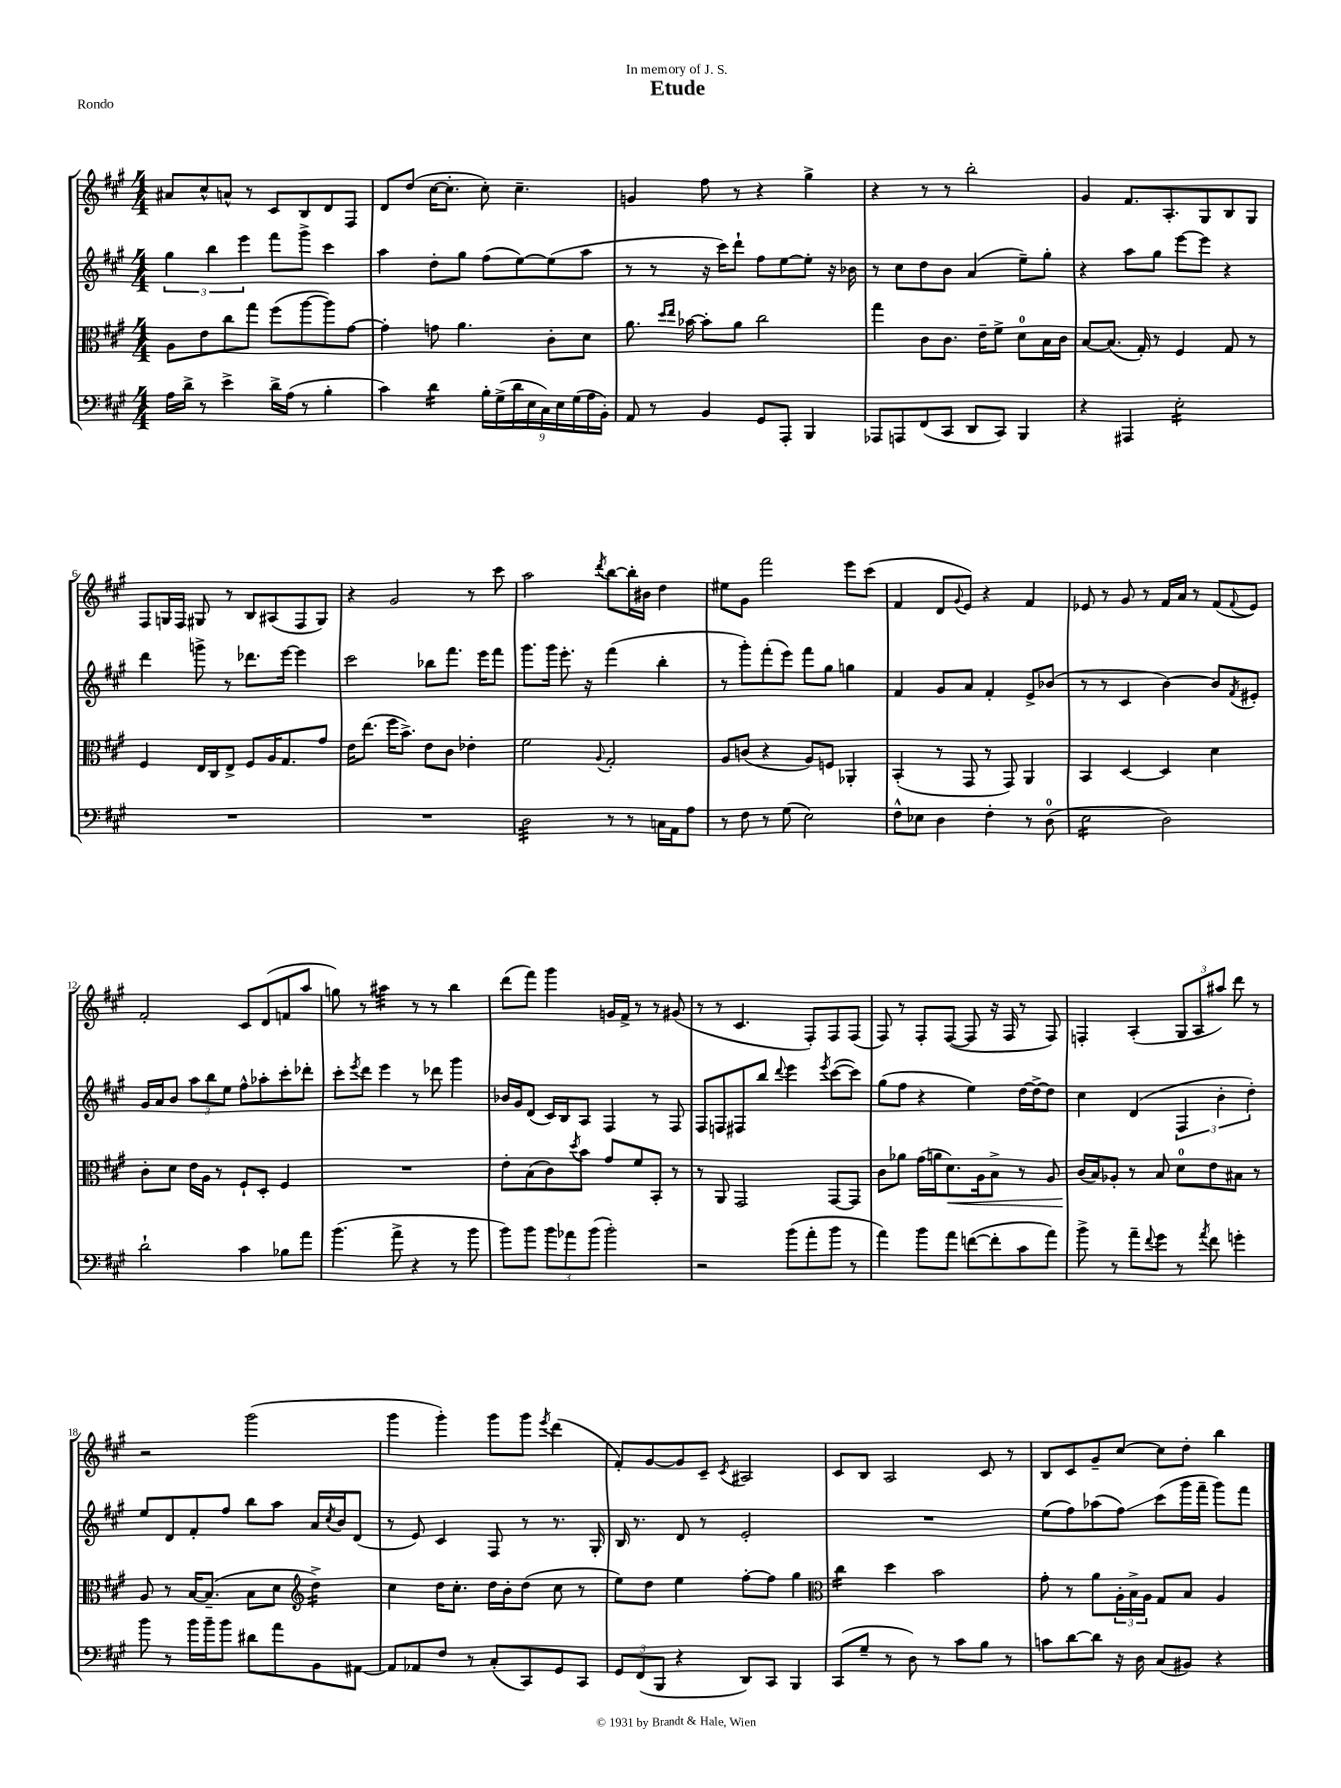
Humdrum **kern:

**kern	**kern	**kern	**kern
*staff4	*staff3	*staff2	*staff1
*clefF4	*clefC3	*clefG2	*clefG2
*k[f#c#g#]	*k[f#c#g#]	*k[f#c#g#]	*k[f#c#g#]
*M4/4	*M4/4	*M4/4	*M4/4
16A	8A	6gg#	8a#
16d^	.	.	.
8r	8e	.	8cc#^^
.	.	6bb	.
4e^	8cc#	.	8a^^
.	.	6eee	.
.	8gg#	.	8r
16d^	(8ff#	8fff#	8c#
(16A	.	.	.
8r	[8aa	8ggg#^	8B
4B'	8aa])	4ccc#	8d
.	[8g#	.	8F#
=	=	=	=
4c#)	4g#']	4aa	8d
.	.	.	(8dd
4d	8g	8dd'	[16cc#
.	.	.	8.cc#']
.	4.a	8gg#	.
18B'	.	(8ff#	8cc#')
(18G#^	.	.	.
18d	.	.	.
.	.	[8ee)	4.cc#~
18E	.	.	.
18C#)	.	.	.
.	8c#'	(8ee]	.
18E	.	.	.
(18G#	.	.	.
.	8d	8aa	.
18A	.	.	.
18BB')	.	.	.
=	=	=	=
8AA	8.a	8r	4g
8r	.	8r	.
.	16qqdd	.	.
.	16qqee	.	.
.	[16b-	.	.
4BB	8b-']	16r	8ff#
.	.	16ccc#)	.
.	8a	8ddd`	8r
8GG#	2cc#	8ff#	4r
8AAA'	.	[8ee	.
4BBB	.	8ee']	4gg#^
.	.	16r	.
.	.	16b-	.
=	=	=	=
8AAA-	4gg#	8r	4r
8AAA	.	8cc#	.
(8FF#	8c#	8dd	8r
8CC#	8.c#	8b	8r
8DD	.	(4a	2bb'
.	16e~	.	.
8CC#)	8f#^	.	.
4BBB	8d	8ee~)	.
.	16B	8gg#'	.
.	16c#	.	.
=	=	=	=
4r	[8B	4r	4g#
.	(8.B]	.	.
4AAA#	.	8aa	8.f#
.	16G#')	.	.
.	8r	8gg#	.
.	.	.	8.A'
2E'	4F#	[8eee	.
.	.	8eee]	8G#
.	8G#	4r	8B
.	8r	.	8G#
=	=	=	=
1r	4F#	4ddd	8F#
.	.	.	16G
.	.	.	16F#
.	16E	8ggg^	8G#
.	16C#	.	.
.	8E^	8r	8r
.	8F#	8.ddd-	8B
.	16A	.	(8A#
.	8.G#	[16eee	.
.	.	4eee]	8F#
.	8g#	.	8G#)
=	=	=	=
1r	16e	2ccc#	4r
.	(8.ee	.	.
.	16ff#	.	2g#
.	8.b^)	.	.
.	8e	8bb-	.
.	8c#	8.fff#	.
.	4e-'	.	8r
.	.	16eee	.
.	.	8fff#	8ccc#
=	=	=	=
2D	2f#	8.ggg#	2aa
.	.	16ggg#	.
.	.	8.eee'	.
.	.	16r	.
.	8qqA	.	8qddd
8r	2G#'	(4fff#	[8bb
8r	.	.	16bb']
.	.	.	16b#
16C	.	4bb'	4dd
16AA	.	.	.
8A	.	.	.
=	=	=	=
8r	8A	8r	8ee#
8F#	(8c	8ggg#')	8g#
8r	4r	(8fff#'	2fff#
(8G#	.	8eee)	.
2E)	8A)	8fff#	.
.	8F	8gg#	.
.	4AA-'	4gg	8eee
.	.	.	(8ccc#
=	=	=	=
8F#^^	(4BB'	4f#	4f#
8E-	.	.	.
4D	8r	8g#	8d
.	.	.	8qqg#
.	8GG#	8a	8e)
4F#'	8r	4f#'	4r
.	8GG#)	.	.
8r	4AA	8e^	4f#
(8D	.	(8b-	.
=	=	=	=
2E	4BB	8r	8e-
.	.	8r	8r
.	[4D	4c#	8g#
.	.	.	8r
2D)	4D]	[4b)	16f#
.	.	.	16a
.	.	.	8r
.	4d	8b]	(8f#
.	.	8qf#	8qqf#
.	.	8e#'	8e-)
=	=	=	=
2d`	8c#'	16g#	2f#'
.	.	16a	.
.	8d	8b	.
.	16e	12aa	.
.	16A	.	.
.	.	12bb	.
.	8r	.	.
.	.	12ee	.
4c#	8F#`	8ff#^^	8c#
.	8D'	8aa-'	(8d
8B-	4F#	8ccc#'	8f
8a	.	8ddd-'	8aa
=	=	=	=
(4.b	1r	8ccc#'	8gg)
.	.	8qeee	.
.	.	8ddd	8r
.	.	4eee	4aa#
8a^	.	.	.
4r	.	8r	8r
.	.	8ddd-	8r
8r	.	4ggg#	4bb
8b	.	.	.
=	=	=	=
8b)	8e'	16b-	(8ddd
.	.	16g#	.
8b	(8B	(8d	8fff#)
12b	8c#)	16c#)	4ggg#
.	.	16B	.
12a-	.	.	.
.	8qdd	.	.
.	8b	8A	.
(12b	.	.	.
2b')	8g#	4F#	16g
.	.	.	16f#^
.	8f#	.	8r
.	8BB'	8r	8r
.	8r	8F#	(8g#
=	=	=	=
2r	8r	8F#	8r
.	8AA	8F	8r
.	2GG#	8F#	4.c#
.	.	8bb	.
.	.	8qqddd	.
(8b	.	4eee	.
8a'	.	.	8F#')
.	.	8qeee	.
8b	[8GG#	([8ccc#	8F#
8r	8GG#]	8ccc#])	(8F#
=	=	=	=
4a)	8c#	(8gg#	8F#)
.	8a-	8ff#	8r
8b	(16g#	4r	8F#'
.	16a	.	.
8a	8.d)	.	([8F#
([8f	.	4ee)	8F#]
.	16A	.	.
8f']	8B^	.	16r
.	.	.	16F#
8c#	8r	[16dd	8r
.	.	16dd^_	.
8a)	8A	8dd]	8F#)
=	=	=	=
8b^	(16c#	4cc#	4F'
.	16B)	.	.
8r	8A-'	.	.
8a~	8r	(4d	(4A'
8qqf#	.	.	.
8g#	8B	.	.
8r	8d	6F#	12G#
.	.	.	12A
8qa	.	.	.
8f#	8e	.	.
.	.	6b'	12aa#)
4g'	8B#	.	8ddd
.	.	6dd')	.
.	8r	.	8r
=	=	=	=
8b	8A	8ee	2r
8r	8r	8d	.
16b	[16B	8f#'	.
16b~	(8.B~]	.	.
8b	.	8ff#	.
8d#	8B	8bb	(2ggg#
8a	8d	8aa	.
*	*clefG2	*	*
8BB	4dd^)	16a	.
.	.	8qcc#	.
.	.	16b	.
[8AA#	.	(8d	.
=	=	=	=
8AA#]	4cc#	8r	4ggg#
8AA-	.	8e)	.
8F#	16dd	4c#	4ggg#')
.	8.cc#'	.	.
8r	.	.	.
(8C#'	16dd	8F#	8ggg#
.	16b'	.	.
8CC#)	(8dd	8r	8ggg#
.	.	.	8qeee
8GG#	8cc#	8.r	(4ddd
8CC#	8r	.	.
.	.	16G#'	.
=	=	=	=
12GG#	8ee)	16B	8f#')
.	.	8.r	.
(12FF#	.	.	.
.	8dd	.	[8g#
12BBB	.	.	.
4r	4ee	8d	8g#]
.	.	8r	8c#~
.	.	.	8qc#
8DD)	[8ff#'	2e'	2A#
8CC#	8ff#]	.	.
4BBB	4gg#	.	.
=	=	=	=
*	*clefC3	*	*
(8CC#	4cc#	1r	8c#
8G#~	.	.	8B
8r	4dd	.	2A
8D)	.	.	.
8r	2b	.	.
8c#	.	.	.
8B	.	.	8c#
8r	.	.	8r
=	=	=	=
8c	8g#'	(8ee	8B
[8d	8r	8ff#)	8c#
8d]	8a	(8aa-	8g#~
16r	24A'	8ff#)	[8cc#
.	24B^	.	.
16D	.	.	.
.	24A	.	.
(8C#	8G#	(8ccc#	8cc#]
8BB#)	8B	16ggg#	8dd'
.	.	16fff#~	.
4r	4A	8ggg#)	4bb
.	.	8fff#	.
==	==	==	==
*-	*-	*-	*-
